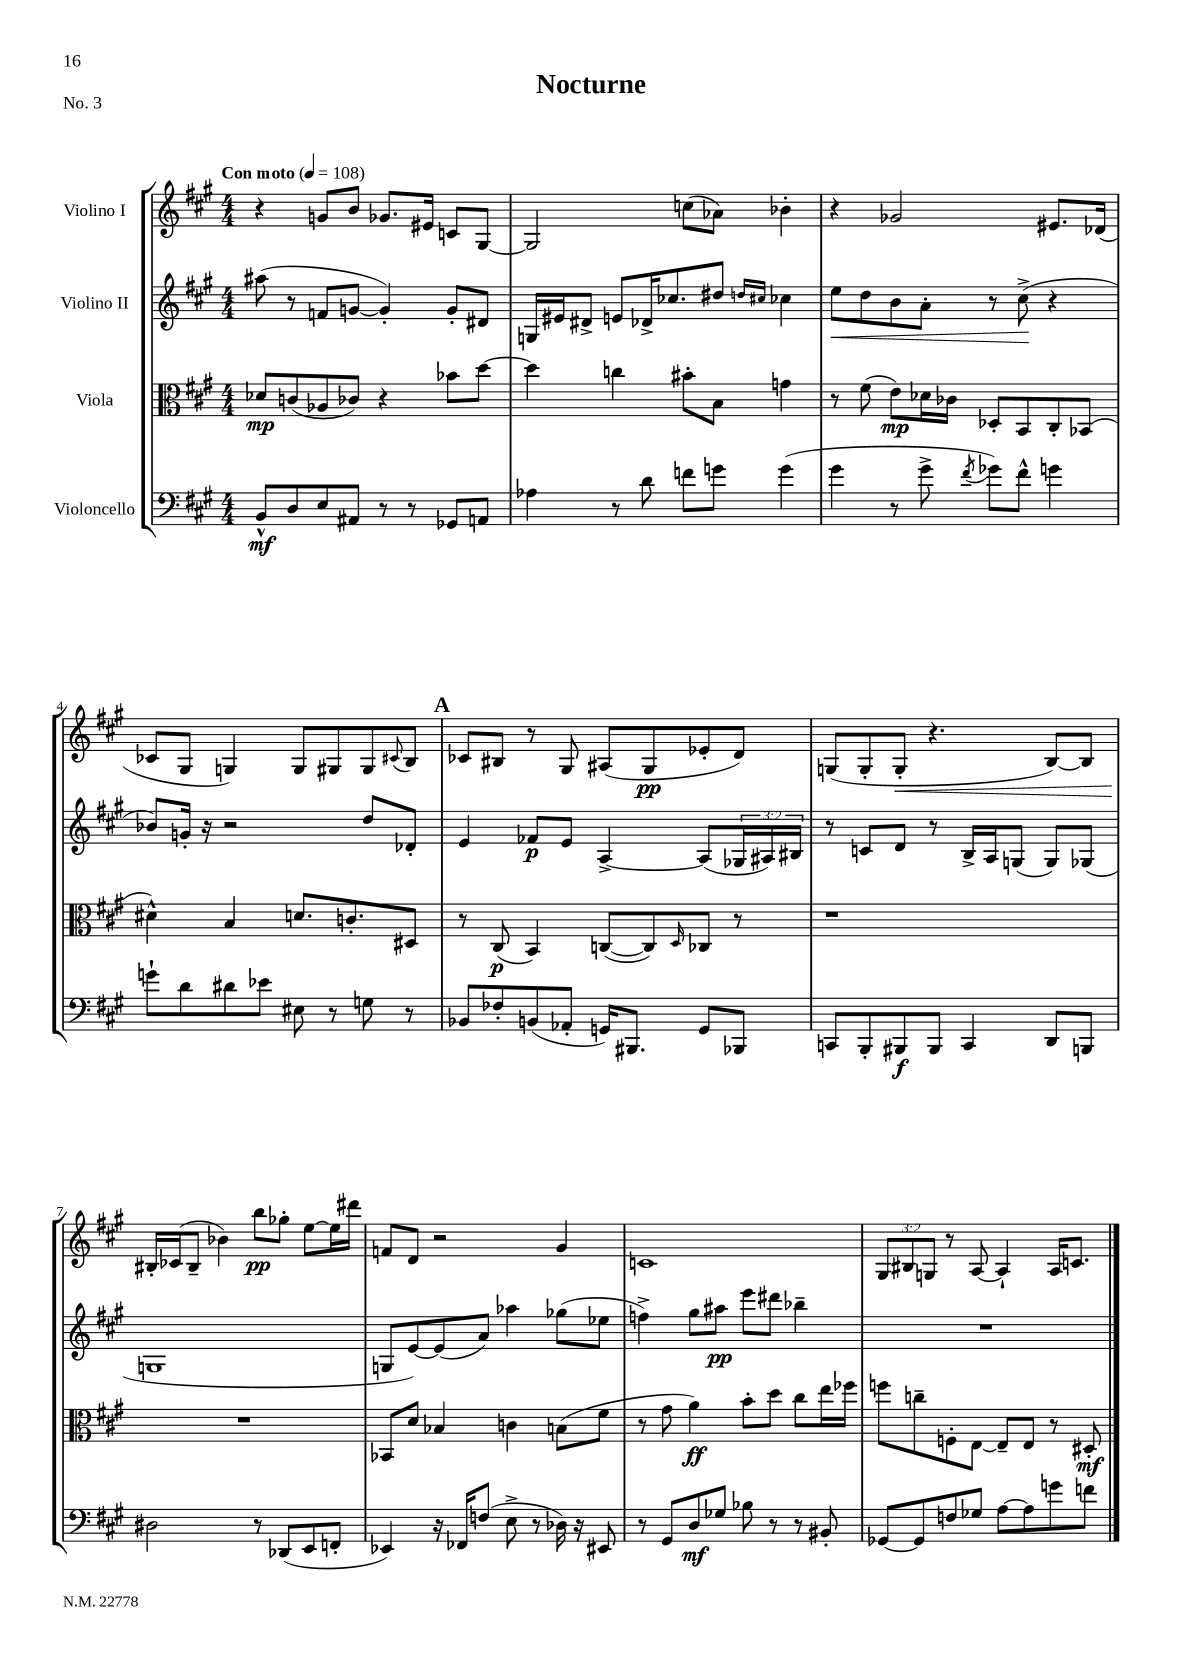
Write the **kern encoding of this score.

**kern	**kern	**kern	**kern
*staff4	*staff3	*staff2	*staff1
*clefF4	*clefC3	*clefG2	*clefG2
*k[f#c#g#]	*k[f#c#g#]	*k[f#c#g#]	*k[f#c#g#]
*M4/4	*M4/4	*M4/4	*M4/4
*MM108	*MM108	*MM108	*MM108
8BB^^	8d-	(8aa#	4r
8D	(8c	8r	.
8E	8A-	8f	8g
8AA#	8c-)	[8g	8b
8r	4r	4g'])	8.g-
8r	.	.	.
.	.	.	16e#
8GG-	8b-	8g'	8c
8AA	[8dd	8d#	[8G#
=	=	=	=
4A-	4dd]	16G	2G#]
.	.	16e#	.
.	.	8d#^	.
8r	4cc	8e	.
8d	.	16d-^	.
.	.	8.cc-	.
8f	8b#'	.	(8cc
8g	8B	8dd#	8a-)
.	.	16qqdd	.
.	.	16qqcc#	.
(4g	4g	4cc-	4b-'
=	=	=	=
4g#	8r	8ee	4r
.	(8f#	8dd	.
8r	8e)	8b	2g-
8g#^	16d-	8a'	.
.	16c-	.	.
8qf#	.	.	.
8g-)	8D-'	8r	.
8f#^^	8BB	(8cc#^	.
4g	8C#'	4r	8.e#
.	(8BB-	.	.
.	.	.	(16d-
=	=	=	=
8g`	4d#^^)	8b-)	8c-
8d	.	16g'	8G#
.	.	16r	.
8d#	4B	2r	4G)
8e-	.	.	.
8E#	8.d	.	8G
8r	.	.	8G#
.	8.c'	.	.
8G	.	8dd	8G#
.	.	.	8qqc#
8r	8D#	8d-'	8B
=	=	=	=
8BB-	8r	4e	8c-
8F-'	(8C#	.	8B#
(8BB	4BB)	8f-	8r
8AA-'	.	8e	8G#
16GG)	([8C	[4A^	(8A#
8.BBB#	.	.	.
.	8C])	.	8G#
.	16qqD	.	.
8GG	8C-	(8A]	8e-'
8BBB-	8r	24G-	8d)
.	.	24A#)	.
.	.	24B#	.
=	=	=	=
8CC	1r	8r	(8G
8BBB'	.	8c	8G'
8BBB#	.	8d	8G'
8BBB#	.	8r	4.r
4CC	.	16B^	.
.	.	16A	.
.	.	(8G	.
8DD	.	8G)	[8B)
8BBB	.	(8G-	8B]
=	=	=	=
2D#	1r	1G	16B#'
.	.	.	(16c-
.	.	.	8B#~
.	.	.	4b-)
8r	.	.	8bb
(8DD-	.	.	8gg-'
8EE	.	.	[8ee
8FF'	.	.	16ee]
.	.	.	16ddd#
=	=	=	=
4EE-)	8BB-	8G	8f
.	8d	[8e)	8d
16r	4B-	(8e]	2r
16FF-	.	.	.
(8F	.	8a)	.
8E^	4c	4aa-	.
8r	.	.	.
16D-)	(8B	(8gg-	4g#
16r	.	.	.
8EE#	8f#	8ee-	.
=	=	=	=
8r	8r	4ff^)	1c
8GG#	8g#	.	.
8D	4a)	8gg#	.
8G-	.	8aa#	.
8B-	8b'	8eee	.
8r	8dd	8ddd#	.
8r	8cc#	4bb-~	.
8BB#'	16ee	.	.
.	16ff-	.	.
=	=	=	=
[8GG-	8ff	1r	12G#
.	.	.	12B#
8GG-]	8cc~	.	.
.	.	.	12G
8F	8F'	.	8r
8G-	[8E	.	[8A
[8A	8E~]	.	4A`]
8A]	8E	.	.
8g	8r	.	16A
.	.	.	8.c
8f	8D#'	.	.
==	==	==	==
*-	*-	*-	*-
